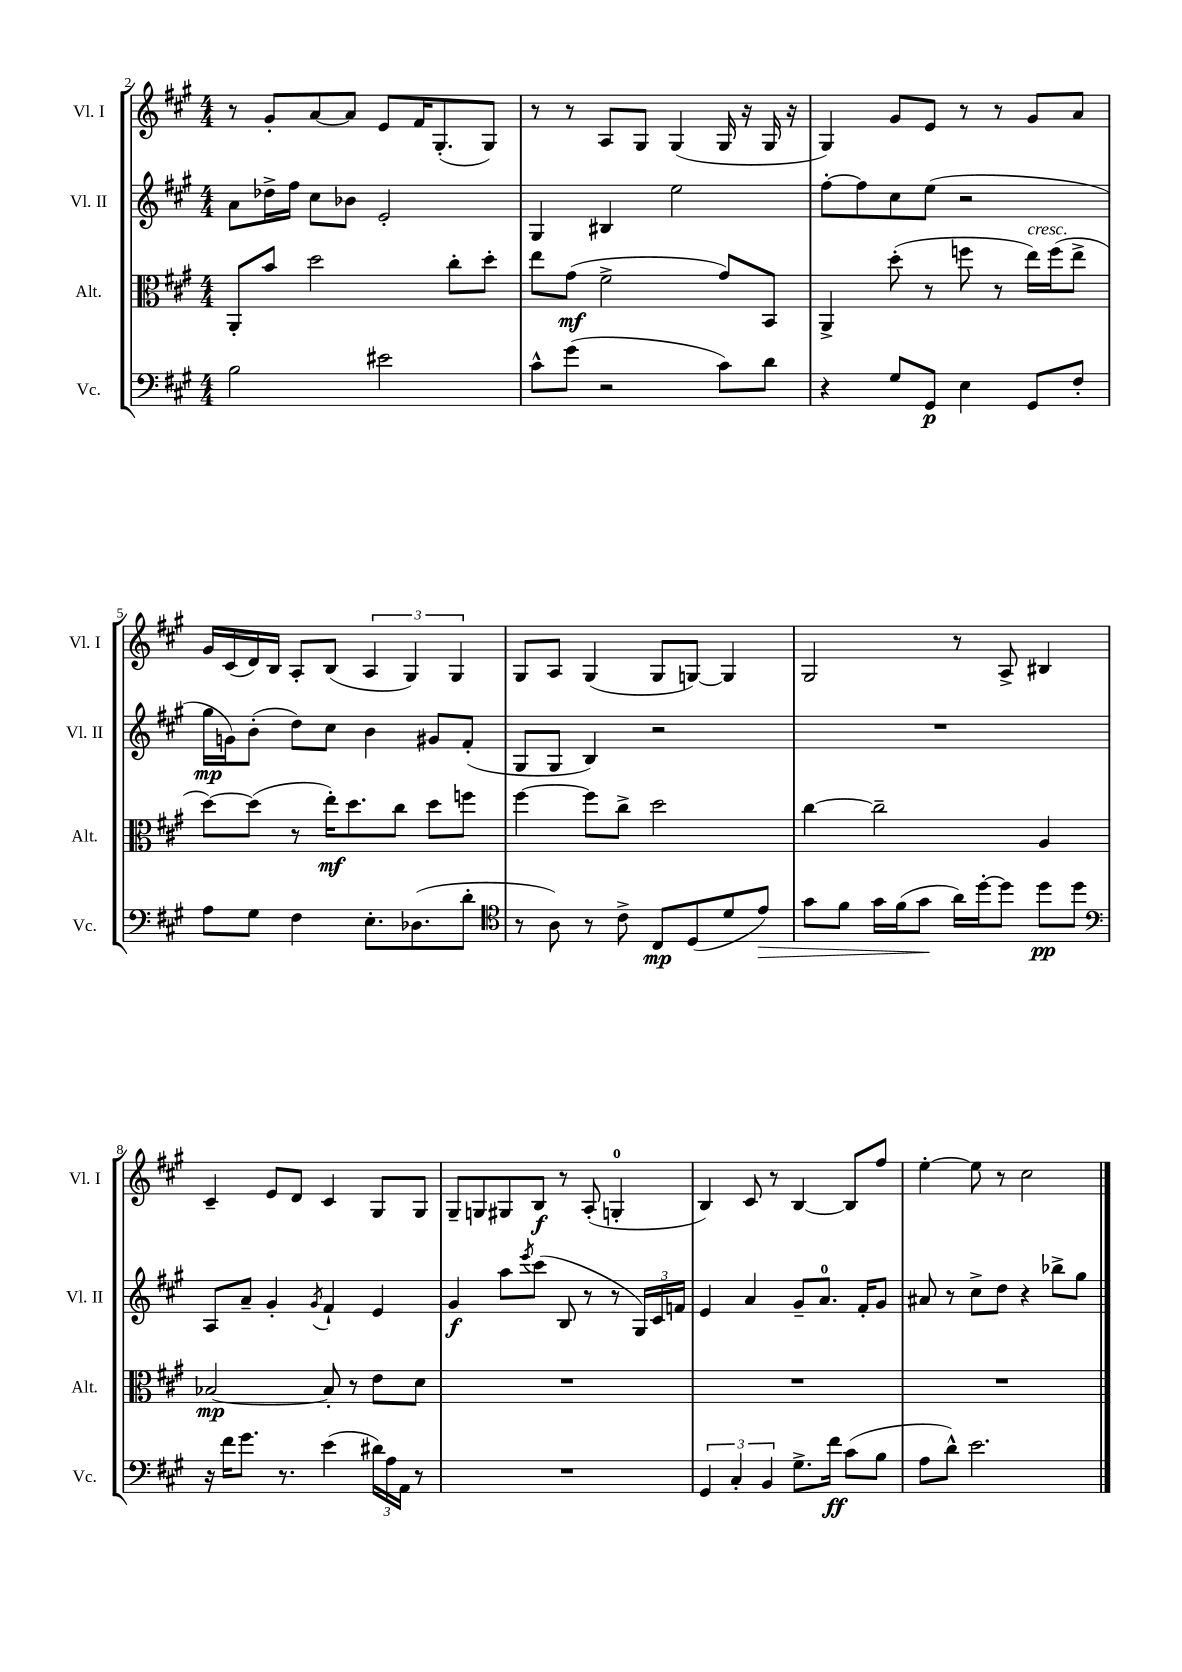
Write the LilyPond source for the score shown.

<<
\new StaffGroup <<
\new Staff = "s0" \with { instrumentName = "Vl. I" shortInstrumentName = "Vl. I" } {
    \clef treble \key a \major \numericTimeSignature \time 4/4
    r8 gis'8-. a'8~ a'8 e'8 fis'16 gis8.-.( gis8) |
    r8 r8 a8 gis8 gis4( gis16 r16 gis16 r16 |
    gis4) gis'8 e'8 r8 r8 gis'8 a'8 |
    gis'16 cis'16( d'16) b16 a8-. b8( \tuplet 3/2 { a4 gis4) gis4 } |
    gis8 a8 gis4( gis8 g8~) g4 |
    gis2 r8 a8-> bis4 |
    cis'4-- e'8 d'8 cis'4 gis8 gis8 |
    gis8-- g8 gis8 b8\f r8 a8-.( g4-0-. |
    b4) cis'8 r8 b4~ b8 fis''8 |
    e''4~-. e''8 r8 cis''2 \bar "|." |
}
\new Staff = "s1" \with { instrumentName = "Vl. II" shortInstrumentName = "Vl. II" } {
    \clef treble \key a \major \numericTimeSignature \time 4/4
    a'8 des''16-> fis''16 cis''8 bes'8 e'2-. |
    gis4 bis4 e''2 |
    fis''8~-. fis''8 cis''8 e''8( r2 |
    gis''16\mp g'16) b'8-.( d''8) cis''8 b'4 gis'8 fis'8-.( |
    gis8 gis8 b4) r2 |
    R1 |
    a8 a'8-- gis'4-. \acciaccatura { gis'8 } fis'4-! e'4 |
    gis'4\f a''8 \acciaccatura { e'''8 } cis'''8( b8 r8 r8 \tuplet 3/2 { gis16) cis'16 f'16 } |
    e'4 a'4 gis'8-- a'8.-0 fis'16-. gis'8 |
    ais'8 r8 cis''8-> d''8 r4 bes''8-> gis''8 \bar "|." |
}
\new Staff = "s2" \with { instrumentName = "Alt." shortInstrumentName = "Alt." } {
    \clef alto \key a \major \numericTimeSignature \time 4/4
    a,8-. b'8 d''2 cis''8-. d''8-. |
    e''8 gis'8\mf( fis'2-> gis'8) b,8 |
    a,4-> d''8-.( r8 f''8 r8 e''16^\markup { \italic "cresc." }) f''16( e''8-> |
    d''8~) d''8( r8 e''16-.\mf) d''8. cis''8 d''8 f''8 |
    fis''4~ fis''8 cis''8-> d''2 |
    cis''4~ cis''2-- a4 |
    bes2~\mp bes8-. r8 e'8 d'8 |
    R1 |
    R1 |
    R1 \bar "|." |
}
\new Staff = "s3" \with { instrumentName = "Vc." shortInstrumentName = "Vc." } {
    \clef bass \key a \major \numericTimeSignature \time 4/4
    b2 eis'2 |
    cis'8-^ gis'8( r2 cis'8) d'8 |
    r4 gis8 gis,8\p e4 gis,8 fis8-. |
    a8 gis8 fis4 e8.-. des8.( d'8-. |
    \clef tenor r8 a8) r8 cis'8-> cis8\mp d8( d'8 e'8\>) |
    gis'8 fis'8 gis'16 fis'16( gis'8\! a'16) d''16~-. d''8 d''8\pp d''8 |
    \clef bass r16 fis'16 gis'8. r8. e'4( \tuplet 3/2 { dis'16) a16 a,16 } r8 |
    R1 |
    \tuplet 3/2 { gis,4 cis4-. b,4 } gis8.-> fis'16\ff cis'8( b8 |
    a8 d'8-^) e'2. \bar "|." |
}
>>
>>
\layout { \context { \Score currentBarNumber = #2 } }
